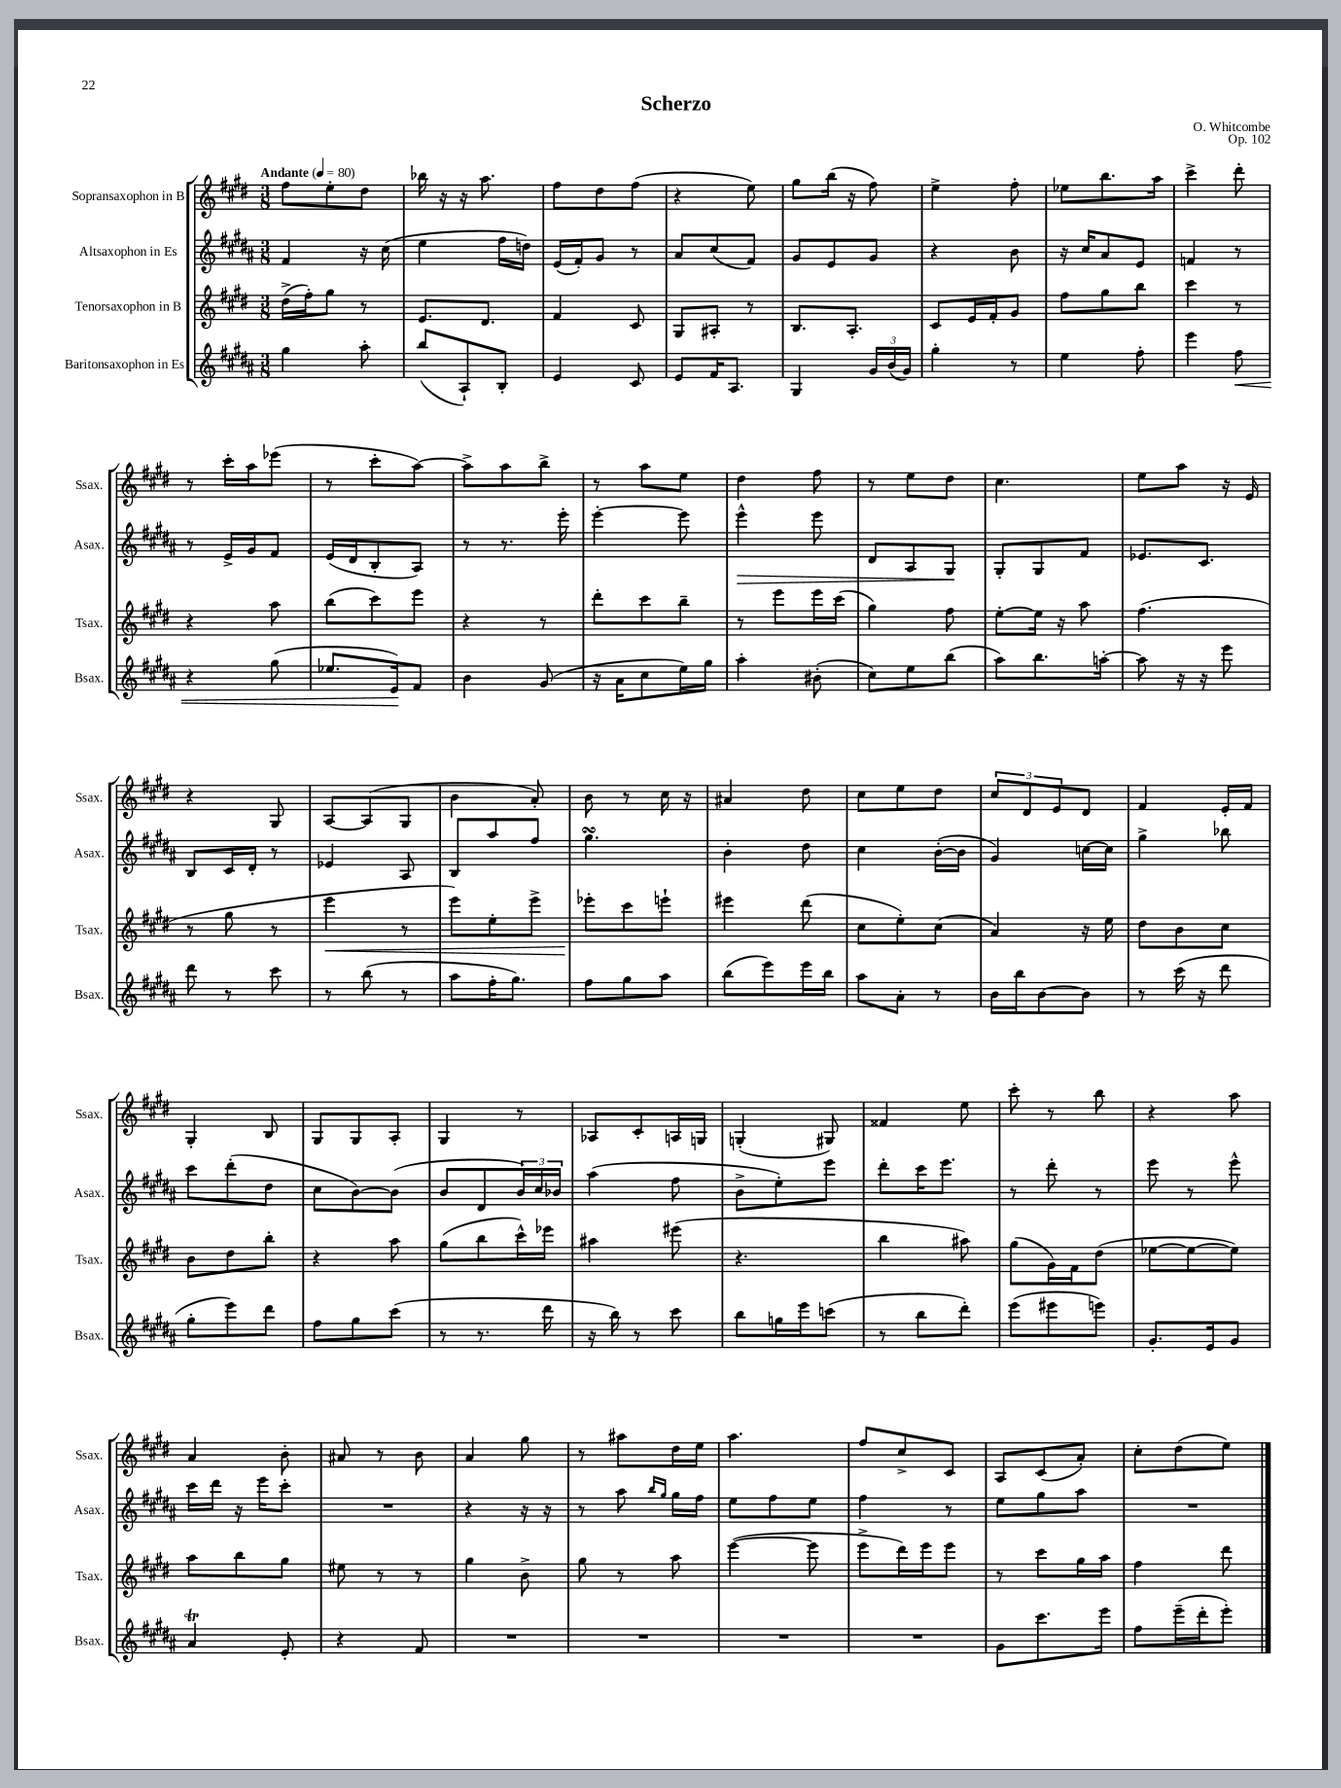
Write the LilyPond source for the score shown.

\header { title = "Scherzo" composer = "O. Whitcombe" opus = "Op. 102" }
<<
\new StaffGroup <<
\new Staff = "s0" \with { instrumentName = "Sopransaxophon in B" shortInstrumentName = "Ssax." } {
    \clef treble \key e \major \numericTimeSignature \time 3/8 \tempo "Andante" 4 = 80
    fis''8 e''8-. dis''8 |
    bes''16 r16 r16 a''8. |
    fis''8 dis''8 fis''8( |
    r4 e''8) |
    gis''8 b''16( r16 fis''8) |
    e''4-> fis''8-. |
    ees''8 b''8. a''16 |
    cis'''4-> dis'''8-. |
    r8 cis'''16-. a''16 ees'''8( |
    r8 cis'''8-. a''8~) |
    a''8-> a''8 b''8-> |
    r8 a''8 e''8 |
    dis''4 fis''8 |
    r8 e''8 dis''8 |
    cis''4. |
    e''8 a''8 r16 e'16 |
    r4 gis8 |
    a8~ a8( gis8 |
    b'4 a'8-.) |
    b'8 r8 cis''16 r16 |
    ais'4 dis''8 |
    cis''8 e''8 dis''8 |
    \tuplet 3/2 { cis''8 dis'8 e'8 } dis'8 |
    fis'4 e'16-. fis'16 |
    gis4-. b8 |
    gis8 gis8 a8-. |
    gis4 r8 |
    aes8 cis'8-. a16 g16 |
    g4-.( gis8) |
    fisis'4 e''8 |
    cis'''8-. r8 b''8 |
    r4 a''8 |
    a'4 b'8-. |
    ais'8 r8 b'8 |
    a'4 gis''8 |
    r8 ais''8 dis''16 e''16 |
    a''4. |
    fis''8 cis''8-> cis'8 |
    a8 cis'8( a'8-.) |
    cis''8-. dis''8( e''8) \bar "|." |
}
\new Staff = "s1" \with { instrumentName = "Altsaxophon in Es" shortInstrumentName = "Asax." } {
    \clef treble \key b \major \numericTimeSignature \time 3/8
    fis'4 r16 cis''16( |
    e''4 fis''16 d''16) |
    e'16( fis'16-.) gis'8 r8 |
    ais'8 cis''8( fis'8) |
    gis'8 e'8 gis'8 |
    r4 b'8 |
    r16 cis''16 ais'8 e'8 |
    f'4 r8 |
    r8 e'16-> gis'16 fis'8 |
    e'16( dis'16 b8-. ais8) |
    r8 r8. e'''16-. |
    e'''4~-. e'''8 |
    e'''4-^\> e'''8 |
    dis'8 ais8 gis8\! |
    gis8-. gis8 fis'8 |
    ees'8. cis'8. |
    b8 cis'16 dis'16-. r8 |
    ees'4 ais8 |
    b8 ais''8 fis''8 |
    gis''4.\turn |
    b'4-. dis''8 |
    cis''4 b'16~-.( b'16 |
    gis'4) c''16~ c''16 |
    gis''4-> bes''8 |
    cis'''8 dis'''8-.( dis''8 |
    cis''8 b'8~) b'8( |
    b'8 dis'8 \tuplet 3/2 { b'16) cis''16 bes'16 } |
    ais''4( fis''8 |
    b'8-> e''8-.) e'''8 |
    dis'''8-. cis'''16 e'''8. |
    r8 dis'''8-. r8 |
    e'''8 r8 e'''8-^ |
    cis'''16 dis'''16 r16 e'''16 cis'''8-. |
    R4. |
    r4 r16 r16 |
    r8 ais''8 \grace { b''16 gis''16 } gis''16 fis''16 |
    e''8 fis''8 e''8 |
    fis''4 r8 |
    e''8 gis''8 ais''8 |
    R4. \bar "|." |
}
\new Staff = "s2" \with { instrumentName = "Tenorsaxophon in B" shortInstrumentName = "Tsax." } {
    \clef treble \key e \major \numericTimeSignature \time 3/8
    dis''16->( fis''16-.) gis''8 r8 |
    e'8. dis'8. |
    fis'4 cis'8 |
    gis8 ais8-. r8 |
    b8. a8.-. |
    cis'8 e'16 fis'16-. gis'8 |
    fis''8 gis''8 b''8 |
    cis'''4 r8 |
    r4 a''8 |
    b''8( cis'''8) e'''8 |
    r4 r8 |
    dis'''8-. cis'''8 b''8-- |
    r8 e'''8 e'''16 cis'''16( |
    gis''4) fis''8 |
    e''8~-. e''16 r16 a''8 |
    fis''4.( |
    r8 gis''8 r8 |
    e'''4\< r8 |
    e'''8) e''8-. e'''8-> |
    ees'''8-.\! cis'''8 e'''8-! |
    eis'''4 dis'''8( |
    cis''8 e''8-.) cis''8( |
    a'4) r16 e''16 |
    dis''8 b'8 cis''8 |
    b'8 dis''8 b''8-. |
    r4 a''8 |
    gis''8( b''8 cis'''16-^) ees'''16 |
    ais''4 eis'''8( |
    r4. |
    b''4 ais''8) |
    gis''8( gis'16) fis'16 dis''8( |
    ees''8~ ees''8~ ees''8) |
    a''8 b''8 gis''8 |
    eis''8 r8 r8 |
    gis''4 b'8-> |
    gis''8 r8 a''8 |
    e'''4~( e'''8 |
    e'''8-> dis'''16) e'''16 e'''8 |
    r8 cis'''8 gis''16 a''16 |
    fis''4 dis'''8 \bar "|." |
}
\new Staff = "s3" \with { instrumentName = "Baritonsaxophon in Es" shortInstrumentName = "Bsax." } {
    \clef treble \key b \major \numericTimeSignature \time 3/8
    gis''4 ais''8-. |
    b''8( ais8-!) b8-. |
    e'4 cis'8 |
    e'8 fis'16 ais8. |
    gis4 \tuplet 3/2 { gis'16 b'16( gis'16) } |
    gis''4-. r8 |
    e''4 fis''8-. |
    e'''4 fis''8\< |
    r4 gis''8( |
    ees''8. e'16\!) fis'8 |
    b'4 gis'8( |
    r16 ais'16 cis''8 e''16) gis''16 |
    ais''4-. bis'8-.( |
    cis''8) e''8 b''8( |
    ais''8) b''8. a''16~-. |
    a''8 r16 r16 e'''8 |
    dis'''8 r8 cis'''8 |
    r8 b''8( r8 |
    ais''8 fis''16-. gis''8.) |
    fis''8 gis''8 ais''8 |
    b''8( e'''8) e'''16 b''16 |
    ais''8 ais'8-. r8 |
    b'16 b''16 b'8~ b'8 |
    r8 cis'''16( r16 dis'''8 |
    gis''8-. e'''8) dis'''8 |
    fis''8 gis''8 cis'''8( |
    r8 r8. dis'''16 |
    r16 b''16) r8 cis'''8 |
    b''8 g''16 e'''16 c'''8( |
    r8 b''8 dis'''8-.) |
    e'''8( eis'''8 e'''8) |
    gis'8.-. e'16 gis'8 |
    ais'4\trill e'8-. |
    r4 fis'8 |
    R4. |
    R4. |
    R4. |
    R4. |
    gis'8 cis'''8. e'''16 |
    fis''8 e'''16--( dis'''16-. e'''8-.) \bar "|." |
}
>>
>>
\layout { \context { \Score \remove "Bar_number_engraver" } }
